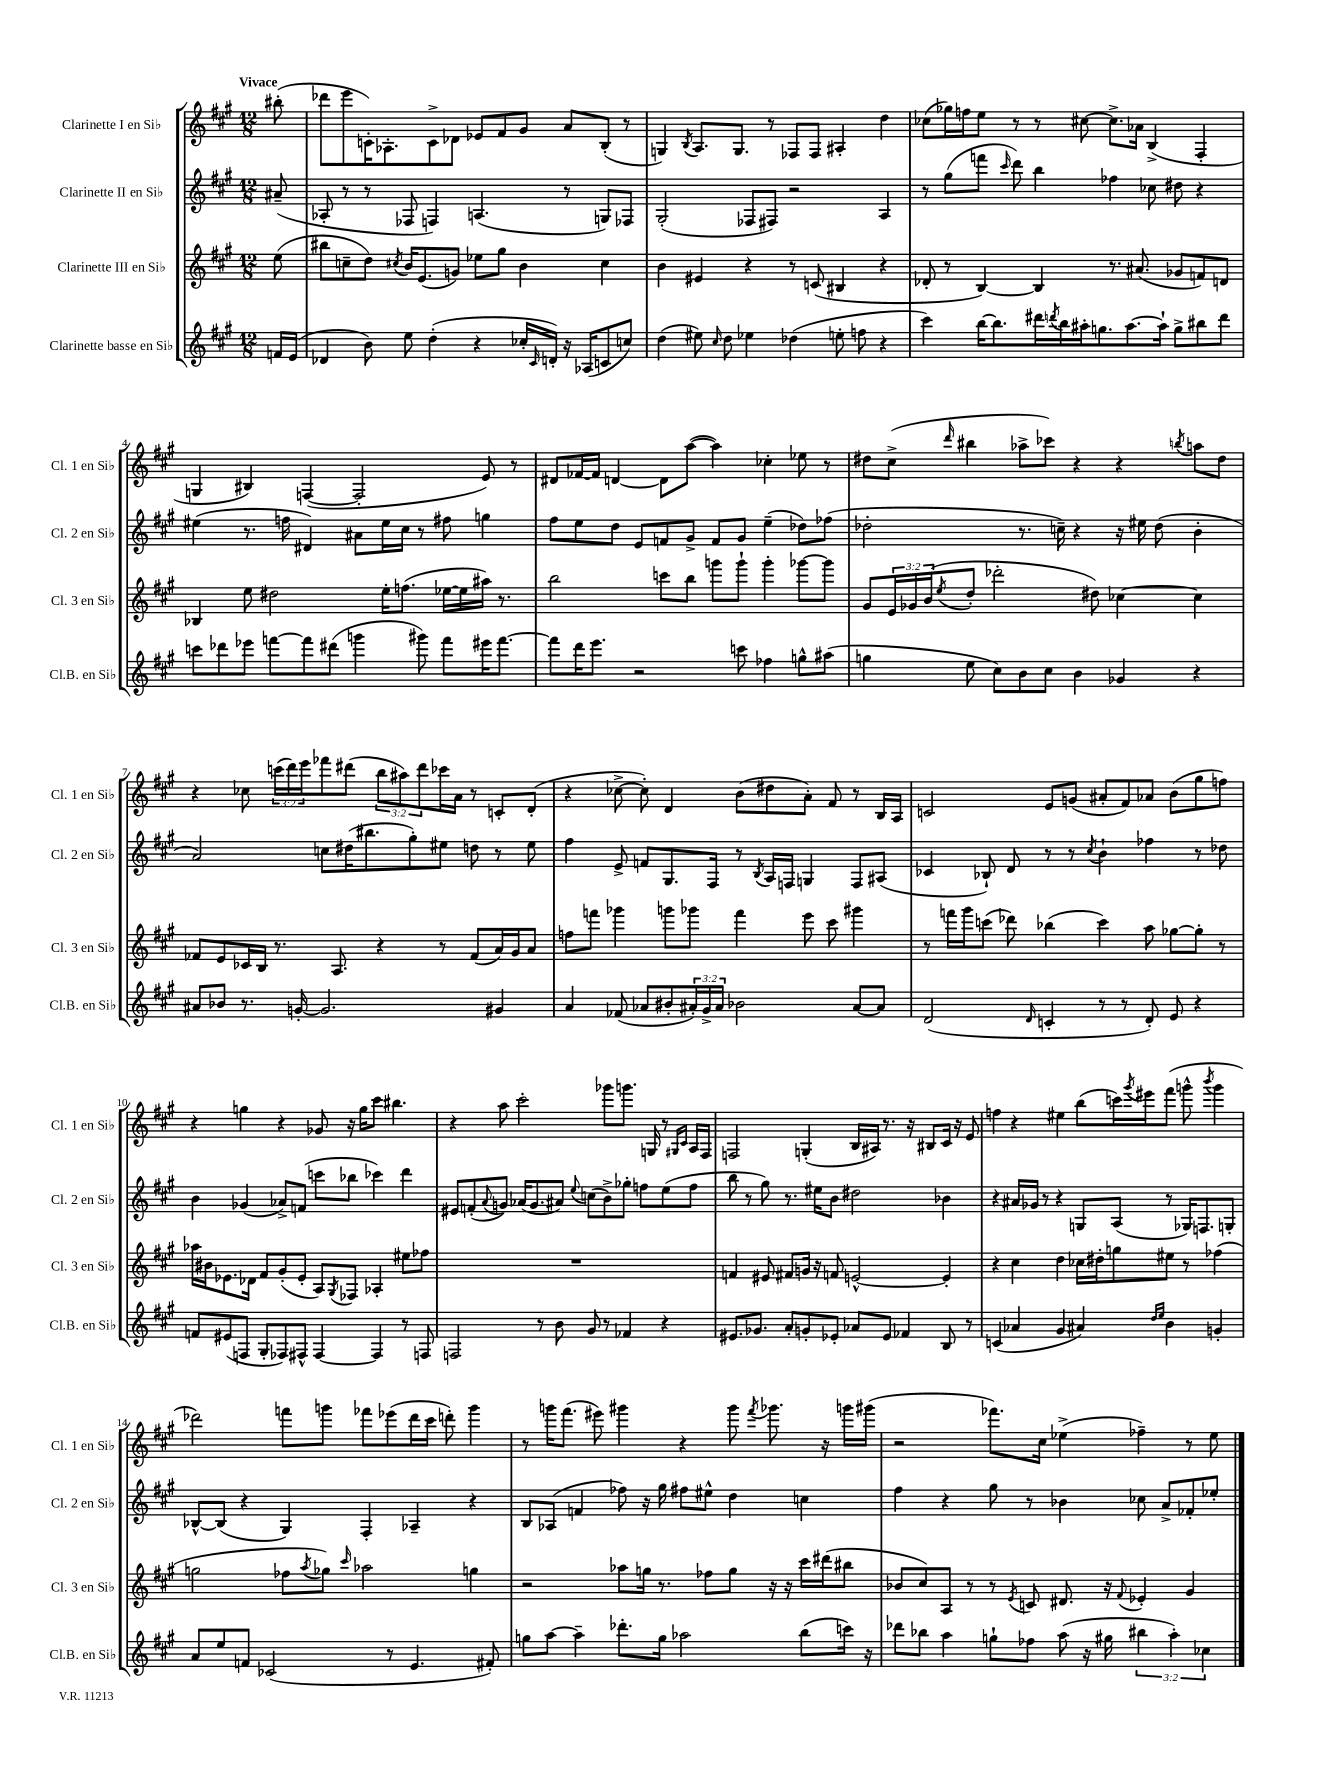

**kern	**kern	**kern	**kern
*part4	*part3	*part2	*part1
*staff4	*staff3	*staff2	*staff1
*I"Clarinette basse en Si♭	*I"Clarinette III en Si♭	*I"Clarinette II en Si♭	*I"Clarinette I en Si♭
*I'Cl.B. en Si♭	*I'Cl. 3 en Si♭	*I'Cl. 2 en Si♭	*I'Cl. 1 en Si♭
*clefG2	*clefG2	*clefG2	*clefG2
*k[f#c#g#]	*k[f#c#g#]	*k[f#c#g#]	*k[f#c#g#]
*M12/8	*M12/8	*M12/8	*M12/8
=	=	=	=
!	!	!	!LO:TX:a:B:t=Vivace
16fn/LL	(8ee\	(8a#X~/	(8bb#X'\
(16e/JJ	.	.	.
=1	=1	=1	=1
4d-X/	8bb#X\L	8A-X'/	8ddd-X\L
.	8ccn~\	8r	8eee\
8b\)	8dd\J)	8r	16cn'\K)
.	.	.	8.A-X'\
.	8qcc#X/	.	.
8ee\	16b/KL	8F-X/	.
.	(8.e/	.	.
(4dd'\	.	4Fn/)	8c^\
.	8gn/J)	.	8d-X\J
4r	8ee-X\L	(4.An/	8e-X/L
.	8gg#\J	.	8f#/
16cc-X'/LL	4b\	.	8g#/J
16qqc#/	.	.	.
16dn'/JJ)	.	.	.
16r	.	8r	8a/L
(16A-X/KL	.	.	.
8cn/	4cc#\	8Gn/L)	(8B'/J
8ccn/J)	.	8F-X/J	8r
=2	=2	=2	=2
(4dd\	4b\	(2G#'/	4Gn/)
.	.	.	8qB/
8ee#X\)	4e#X/	.	8.A/L
16qqcc#/	.	.	.
8dd\	.	.	.
.	.	.	8.G/J
4ee-X\	4r	8F-X/L	.
.	.	8F#X/J)	8r
(4dd-X\	8r	2r	8F-X/L
.	(8cn/	.	8F-/J
8een'\	4B#X/	.	4A#X'/
8ffn\	.	.	.
4r	4r	4A/	4dd\
=3	=3	=3	=3
4ccc#\)	8d-X'/	8r	(8cc-X\L
.	8r	(8gg#\L	16gg-X\L)
.	.	.	16ffn\J
[16bb\KL	[4B/)	8fffn\J	8ee\J
8.bb\]	.	.	.
.	.	16qqccc#/	.
.	.	8ddd\)	8r
16ddd#X\L	4B/]	4bb\	8r
8qdddn/	.	.	.
16bb\	.	.	.
16aa#X'\J	.	.	[8cc#X\
8.ggn\	.	.	.
.	8.r	4ff-X\	8.cc#^\L]
[8.aa#\	.	.	.
.	(8.a#X/	.	16a-X\Jk
.	.	8cc-X\	(4B^/
16aa#`\Jk]	.	.	.
8gg^\L	8g-X/L	8dd#X\	.
8bb#X\	8fn/)	4r	4F#'/
8ddd\J	8dn/J	.	.
!!LO:LB:g=z
=4	=4	=4	=4
8cccn\L	4B-X/	(4ee#X\	4Gn/
8ddd-X\	.	.	.
8eee-X\J	8ee\	8.r	4B#X/)
[8fffn\L	2dd#X\	.	.
.	.	16ffn\	.
8fff\]	.	4d#X/)	([4Fn/
(8ddd#X\J	.	.	.
4gggn\	.	8a#X\L	2F'/]
.	16ee'\KL	16ee#\L	.
.	(8.ffn\J	16cc#\JJ	.
8ggg#X\)	.	8r	.
8fff\L	[16ee-X\LL	8ff#X\	.
.	16ee-\]	.	.
16eee#X\K	16aa#X\JJ)	4ggn\	8e/)
[8.fff\J	8.r	.	.
.	.	.	8r
=5	=5	=5	=5
8fff\L]	2bb\	8ff#\L	8d#X/L
16ddd\K	.	8ee\	[16f-X/L
8.eee\J	.	.	16f-/JJ]
.	.	8dd\J	[4dn/
2r	.	8e/L	.
.	8cccn\L	8fn/	8d\L]
.	8bb\J	8g#^/J	([8aa\J
.	8gggn\L	8f/L	4aa\])
8cccn\	8ggg`\J	8g#/J	.
4ff-X\	4ggg'\	(4ee~\	4cc-X'\
8ggn^^\L	[8ggg-X\L	8dd-X\L)	8ee-X\
(8aa#X\J	8ggg-\J]	(8ff-X\J	8r
=6	=6	=6	=6
4ggn\	8g#/L	2dd-X'\	8dd#X\L
.	24e/L	.	(8cc#^\J
.	24g-X/	.	.
.	(24b/J	.	.
.	8qee/	.	16qqddd/
8ee\	8dd'/J	.	4bb#X\
8cc#\L)	2ddd-X'\	.	.
8b\	.	8.r	8aa-X^\L
8cc#\J	.	.	8ccc-X\J)
.	.	16ccn~\)	.
4b\	.	4r	4r
.	8dd#X\)	.	.
4g-X/	[4cc-X\	16r	4r
.	.	16ee#X\	.
.	.	(8dd-\	.
.	.	.	8qbbn/
4r	4cc-\]	4b'\	8aan\L
.	.	.	8dd#\J
!!LO:LB:g=z
=7	=7	=7	=7
8a#X/L	8f-X/L	2a/)	4r
8b-X/J	8e/	.	.
8.r	16c-X/L	.	8cc-X\
.	16B/JJ	.	.
.	8.r	.	(24cccn\LL
.	.	.	24ddd\)
[16gn'/	.	.	.
.	.	.	24eee\J
2.g/]	.	8ccn\L	8fff-X\
.	8.A/	.	.
.	.	(16dd#X\K	(8ddd#X\J
.	.	8.bb#X\	.
.	4r	.	12bb\L
.	.	.	12aa#X\)
.	.	8gg#'\)	.
.	.	.	12ddd#\
.	8r	8ee#X\J	16ccc-X\L
.	.	.	16a\JJ
.	(8f-/L	8ddn\	8r
4g#X/	16a/L)	8r	8cn'/L
.	16g#/J	.	.
.	8a/J	8ee#\	(8d'/J
=8	=8	=8	=8
4a/	8ffn\L	4ff#\	4r
.	8fffn\J	.	.
(8f-X/	4ggg-X\	8e^/	[8cc-X^\
8a-X/L	.	8fn/L	8cc-'\])
8b#X'/	8gggn\L	8.G#/	4d/
24a#X'/L)	8ggg-X\J	.	.
24g#^/	.	.	.
.	.	16F#/Jk	.
24a#/JJ	.	.	.
2b-X\	4fff\	8r	(8b\L
.	.	8qB/	.
.	.	16A/LL	8dd#X\
.	.	16Fn/JJ	.
.	8eee\	4Gn/	8a'\J)
.	8ccc#\	.	8f#/
[8a#/L	4ggg#X\	8F/L	8r
8a#/J]	.	(8A#X/J	16B/LL
.	.	.	16A/JJ
=9	=9	=9	=9
(2d/	8r	4c-X/	2cn/
.	16fffn\LL	.	.
.	16ggg#\J	.	.
.	(8cccn\J	8B-X`/)	.
.	8ddd-X\)	8d/	.
16qqd/	.	.	.
4cn'/	(4bb-X\	8r	8e/L
.	.	8r	(8gn/J
.	.	8qcc#/	.
8r	4ccc\)	4b`\	8a#X'/L
8r	.	.	8f#/)
8d'/)	8aa\	4ff-X\	8a-X/J
8e/	[8gg-X\L	.	(8b\L
4r	8gg-'\J]	8r	8gg#\
.	8r	8dd-X\	8ffn\J)
!!LO:LB:g=z
=10	=10	=10	=10
8fn/L	16aa-X\LL	4b\	4r
.	16b#X\J	.	.
(8e#X/	8.e-X\	.	.
8Fn/J	.	(4g-X/	4ggn\
.	16d-X\Jk	.	.
8G#'/L	8f#/L	.	.
8F-X/)	(8g#'/	8a-X^/L)	4r
8F#X^^/J	8e-'/J	(8fn/J	.
[4F#/	8A/L)	8cccn\L	8g-X/
.	8qG#/	.	.
.	8F-X/J	8bb-X\J	16r
.	.	.	16gg\KL
4F#/]	4A-X'/	4ccc-X\)	8ccc#\J
.	.	.	4.bb#X\
8r	8ee#X\L	4ddd\	.
8Fn/	8ff-X\J	.	.
=11	=11	=11	=11
2Fn/	1.r	8e#X/L	4r
.	.	(8fn'/	.
.	.	8qqa/	.
.	.	8gn/J)	8aa\
.	.	(16a-X/KL	2ccc#'\
.	.	8.g/	.
8r	.	.	.
8b\	.	8a#X/J)	.
.	.	8qqee/	.
8g#/	.	(8ccn\L	.
8r	.	8b^\)	8ggg-X\L
4f-X/	.	8gg-X'\J	8.gggn\J
.	.	8ffn\L	.
.	.	.	16Gn/
4r	.	(8ee\	8r
.	.	.	16qqG#X/LL
.	.	.	16qqc#/JJ
.	.	8ff\J	16A/LL
.	.	.	16F#/JJ
=12	=12	=12	=12
8.e#X/L	4fn/	8bb\	2Fn/
.	.	8r	.
8.g-X/J	.	.	.
.	8e#X/	8gg#\)	.
8a'/L	8f#X/L	8.r	.
8gn'/	16gn/Jk	.	(4Gn'/
.	16r	16ee#X\KL	.
8e-X'/J	8fn/	8b\J	.
8a-X/L	[2en^^/	2dd#X\	16B/LL
.	.	.	16A#X/JJ)
8e-/J	.	.	8.r
4f-X/	.	.	.
.	.	.	16r
.	.	.	8B#X/L
8B/	4e'/]	4b-X\	16c#/Jk
.	.	.	16r
8r	.	.	8e/
=13	=13	=13	=13
(4cn/	4r	4r	4ffn\
4a-X/	4cc#\	16a#X/LL	4r
.	.	16g-X/JJ	.
.	.	8r	.
4g#/	4dd\	4r	4ee#X\
4a#X/)	16cc-X\LL	8Gn/L	(8bb\L
.	16dd#X'\J	.	.
.	8ggn\	(8A/J	16cccn\L)
.	.	.	8qggg#/
.	.	.	16eee#X\J
16qqdd/LL	.	.	.
16qqee/JJ	.	.	.
4b\	8ee#X\J	8r	(8fff#\J
.	8r	16G-X/KL)	8gggn^^\
.	.	8.Fn/	.
.	.	.	8qbbb/
4gn'/	(4ff-X\	.	4ggg\
.	.	8Gn'/J	.
!!LO:LB:g=z
=14	=14	=14	=14
8a/L	2ggn\	[8B-X^^/L	2ddd-X\)
8ee/	.	(8B-/J]	.
8fn/J	.	4r	.
(2c-X/	.	.	.
.	8ff-X\L	4G#/)	8fffn\L
.	8qaa/	.	.
.	8gg-X\J)	.	8gggn\J
.	16qqccc#/	.	.
.	2aa-X\	4F#'/	8fff-X\L
8r	.	.	(8eee-X\
4.e/	.	4A-X~/	16ddd-\L
.	.	.	16ccc#\JJ
.	.	.	8dddn'\)
.	4ggn\	4r	4ggg\
8f#X'/)	.	.	.
=15	=15	=15	=15
8ggn\L	2r	8B/L	8r
[8aa\J	.	(8A-X/J	16gggn\KL
.	.	.	(8.fff#\J
4aa~\]	.	4fn/	.
.	.	.	8eee#X\)
8.ddd-X'\L	8aa-X\L	8ff-X\)	4ggg#X\
.	16ggn\Jk	16r	.
16gg\Jk	8.r	16gg#\	.
2aa-X\	.	8ff#X\L	4r
.	8ff-X\L	8ee#X^^\J	.
.	8gg\J	4dd\	8ggg#\
.	.	.	8qfff#/
.	16r	.	8.ggg-X\
.	16r	.	.
(8bb\L	16ccc#\LL	4ccn\	.
.	(16ddd#X\J	.	16r
16cccn\Jk)	8bb#X\J	.	16gggn\LL
16r	.	.	(16ggg#X\JJ
=16	=16	=16	=16
8ddd-X\L	8b-X/L	4ff#\	2r
8bb-X\J	8cc#/)	.	.
4aa\	8A/J	4r	.
.	8r	.	.
8ggn`\L	8r	8gg#\	8.fff-X\L)
.	8qe/	.	.
8ff-X\J	8cn/	8r	.
.	.	.	16cc#\Jk
(8aa\	8.d#X/	4b-X\	(4ee-X^\
16r	.	.	.
16gg#X\	16r	.	.
.	8qqf#/	.	.
6bb#X\	4e-X'/	8cc-X\	4ff-X~\)
.	.	8a^/L	.
6aa'\)	.	.	.
.	4g#/	8f-X'/	8r
6cc-X\	.	.	.
.	.	8ee-X'/J	8ee-\
==	==	==	==
*-	*-	*-	*-
